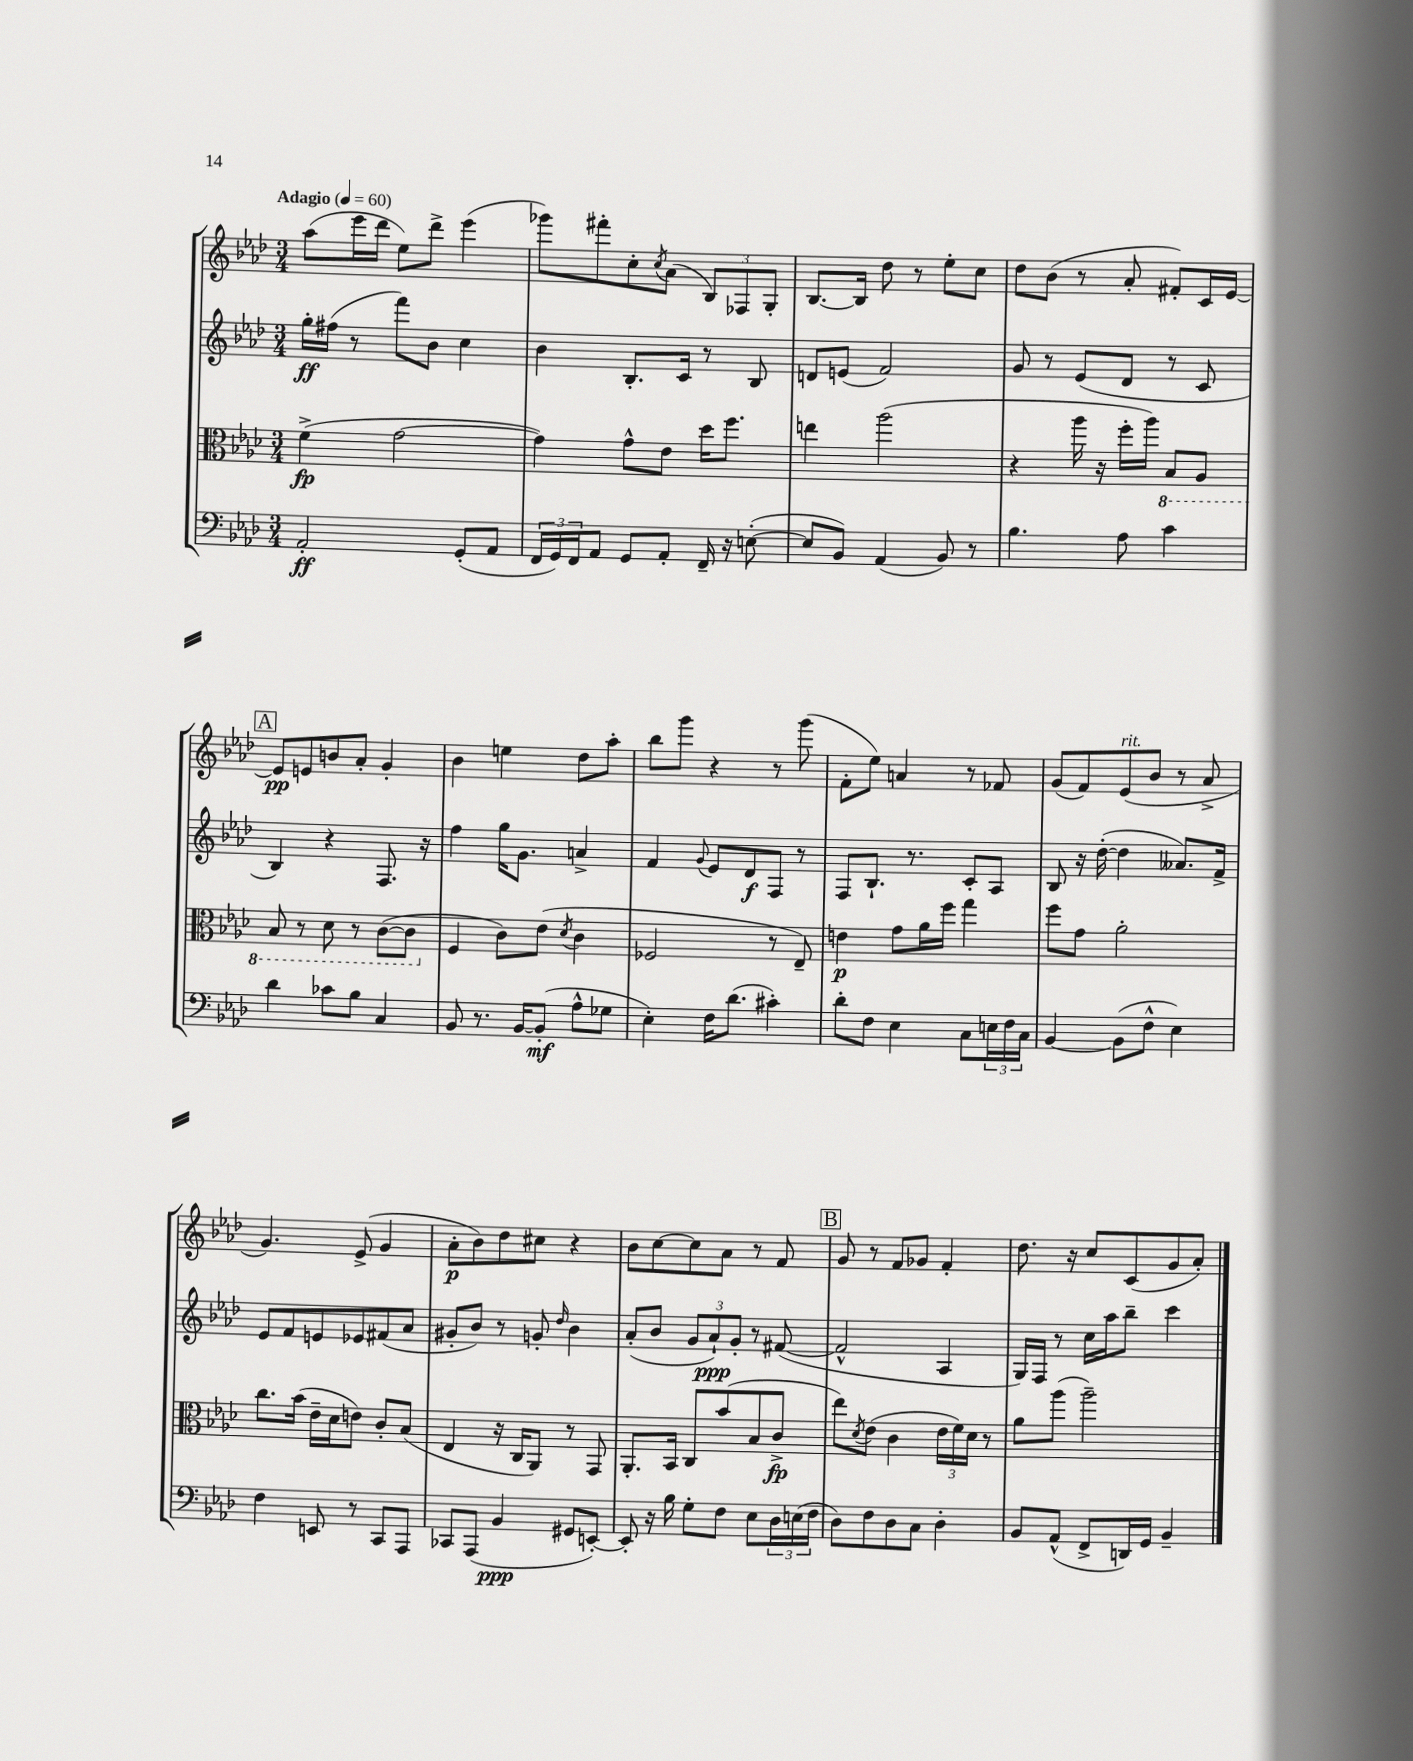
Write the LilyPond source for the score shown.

<<
\new StaffGroup <<
\new Staff = "s0" {
    \clef treble \key aes \major \numericTimeSignature \time 3/4 \tempo "Adagio" 4 = 60
    aes''8( ees'''16 des'''16 ees''8) des'''8-> ees'''4( |
    ges'''8) fis'''8-. c''8-. \acciaccatura { c''8 } aes'8( \tuplet 3/2 { bes8) fes8 g8-. } |
    bes8.~ bes16 des''8 r8 ees''8-. c''8 |
    des''8 bes'8( r8 aes'8-. fis'8-.) c'16 ees'16~ |
    \mark \markup { \box "A" } ees'8\pp e'8 b'8 aes'8-. g'4-. |
    bes'4 e''4 des''8 aes''8-. |
    bes''8 g'''8 r4 r8 g'''8( |
    f'8-. ees''8) a'4 r8 fes'8 |
    g'8( f'8) ees'8^\markup { \italic "rit." }( bes'8 r8 aes'8-> |
    g'4.) ees'8->( g'4 |
    aes'8-.\p bes'8) des''8 cis''8 r4 |
    bes'8 c''8~ c''8 aes'8 r8 f'8 |
    \mark \markup { \box "B" } g'8 r8 f'8 ges'8 f'4-. |
    des''8. r16 c''8 c'8( g'8 aes'8-.) \bar "|." |
}
\new Staff = "s1" {
    \clef treble \key aes \major \numericTimeSignature \time 3/4
    g''16-.\ff fis''16( r8 f'''8) bes'8 c''4 |
    bes'4 bes8.-. c'16 r8 bes8 |
    d'8 e'8( f'2) |
    g'8 r8 ees'8( des'8 r8 c'8 |
    \mark \markup { \box "A" } bes4) r4 f8. r16 |
    f''4 g''16 g'8. a'4-> |
    f'4 \appoggiatura { g'8 } ees'8 des'8\f f8 r8 |
    f8 bes8.-! r8. c'8-. aes8 |
    bes8 r16 des''16~-.( des''4 aeses'8.) f'16-> |
    ees'8 f'8 e'8 ees'8 fis'8( aes'8 |
    gis'8-. bes'8) r8 g'8-. \grace { des''16 } bes'4 |
    aes'8-.( bes'8 \tuplet 3/2 { g'8 aes'8-!\ppp) g'8-. } r8 fis'8~( |
    \mark \markup { \box "B" } fis'2-^ aes4 |
    g16) f16 r8 c''16 aes''16 bes''8-- c'''4 \bar "|." |
}
\new Staff = "s2" {
    \clef alto \key aes \major \numericTimeSignature \time 3/4
    f'4->\fp( g'2~ |
    g'4) g'8-^ ees'8 des''16 f''8. |
    e''4 aes''2( |
    r4 aes''16 r16 f''16-. aes''16) \ottava #-1 bes,8 aes,8 |
    \mark \markup { \box "A" } bes,8 r8 des8 r8 c8~( c8 \ottava #0 |
    f4 c'8) ees'8( \acciaccatura { des'8 } c'4 |
    fes2 r8 ees8--) |
    e'4\p g'8 aes'16 f''16 g''4 |
    f''8 g'8 aes'2-. |
    c''8. bes'16( ees'16-- des'16 e'8) c'8-. bes8( |
    ees4 r16 c16 aes,8) r8 g,8 |
    aes,8.-. bes,16 c8 bes'8( bes8 c'8->\fp |
    \mark \markup { \box "B" } ees''8) \acciaccatura { des'8 } ees'8( c'4 \tuplet 3/2 { ees'16 f'16) des'16 } r8 |
    aes'8 aes''8( aes''2--) \bar "|." |
}
\new Staff = "s3" {
    \clef bass \key aes \major \numericTimeSignature \time 3/4
    aes,2-.\ff g,8-.( aes,8 |
    \tuplet 3/2 { f,16 g,16) f,16 } aes,8 g,8 aes,8-. f,16-- r16 e8~-.( |
    e8 bes,8) aes,4( bes,8) r8 |
    bes4. aes8 c'4 |
    \mark \markup { \box "A" } des'4 ces'8 bes8 c4 |
    bes,8 r8. bes,16~ bes,8-.\mf( aes8-^ ges8 |
    ees4-.) f16 des'8.( cis'4-.) |
    des'8-. f8 ees4 c8 \tuplet 3/2 { e16 f16 c16 } |
    bes,4~ bes,8( f8-^ ees4) |
    f4 e,8 r8 c,8 aes,,8 |
    ces,8 aes,,8( bes,4\ppp gis,8 e,8~-.) |
    e,8-. r16 bes16 g8-. f8 ees8 \tuplet 3/2 { des16 e16( f16 } |
    \mark \markup { \box "B" } des8) f8 des8 c8 des4-. |
    bes,8 aes,8-^( f,8-> d,16) g,16 bes,4-- \bar "|." |
}
>>
>>
\layout { \context { \Score \remove "Bar_number_engraver" } }
